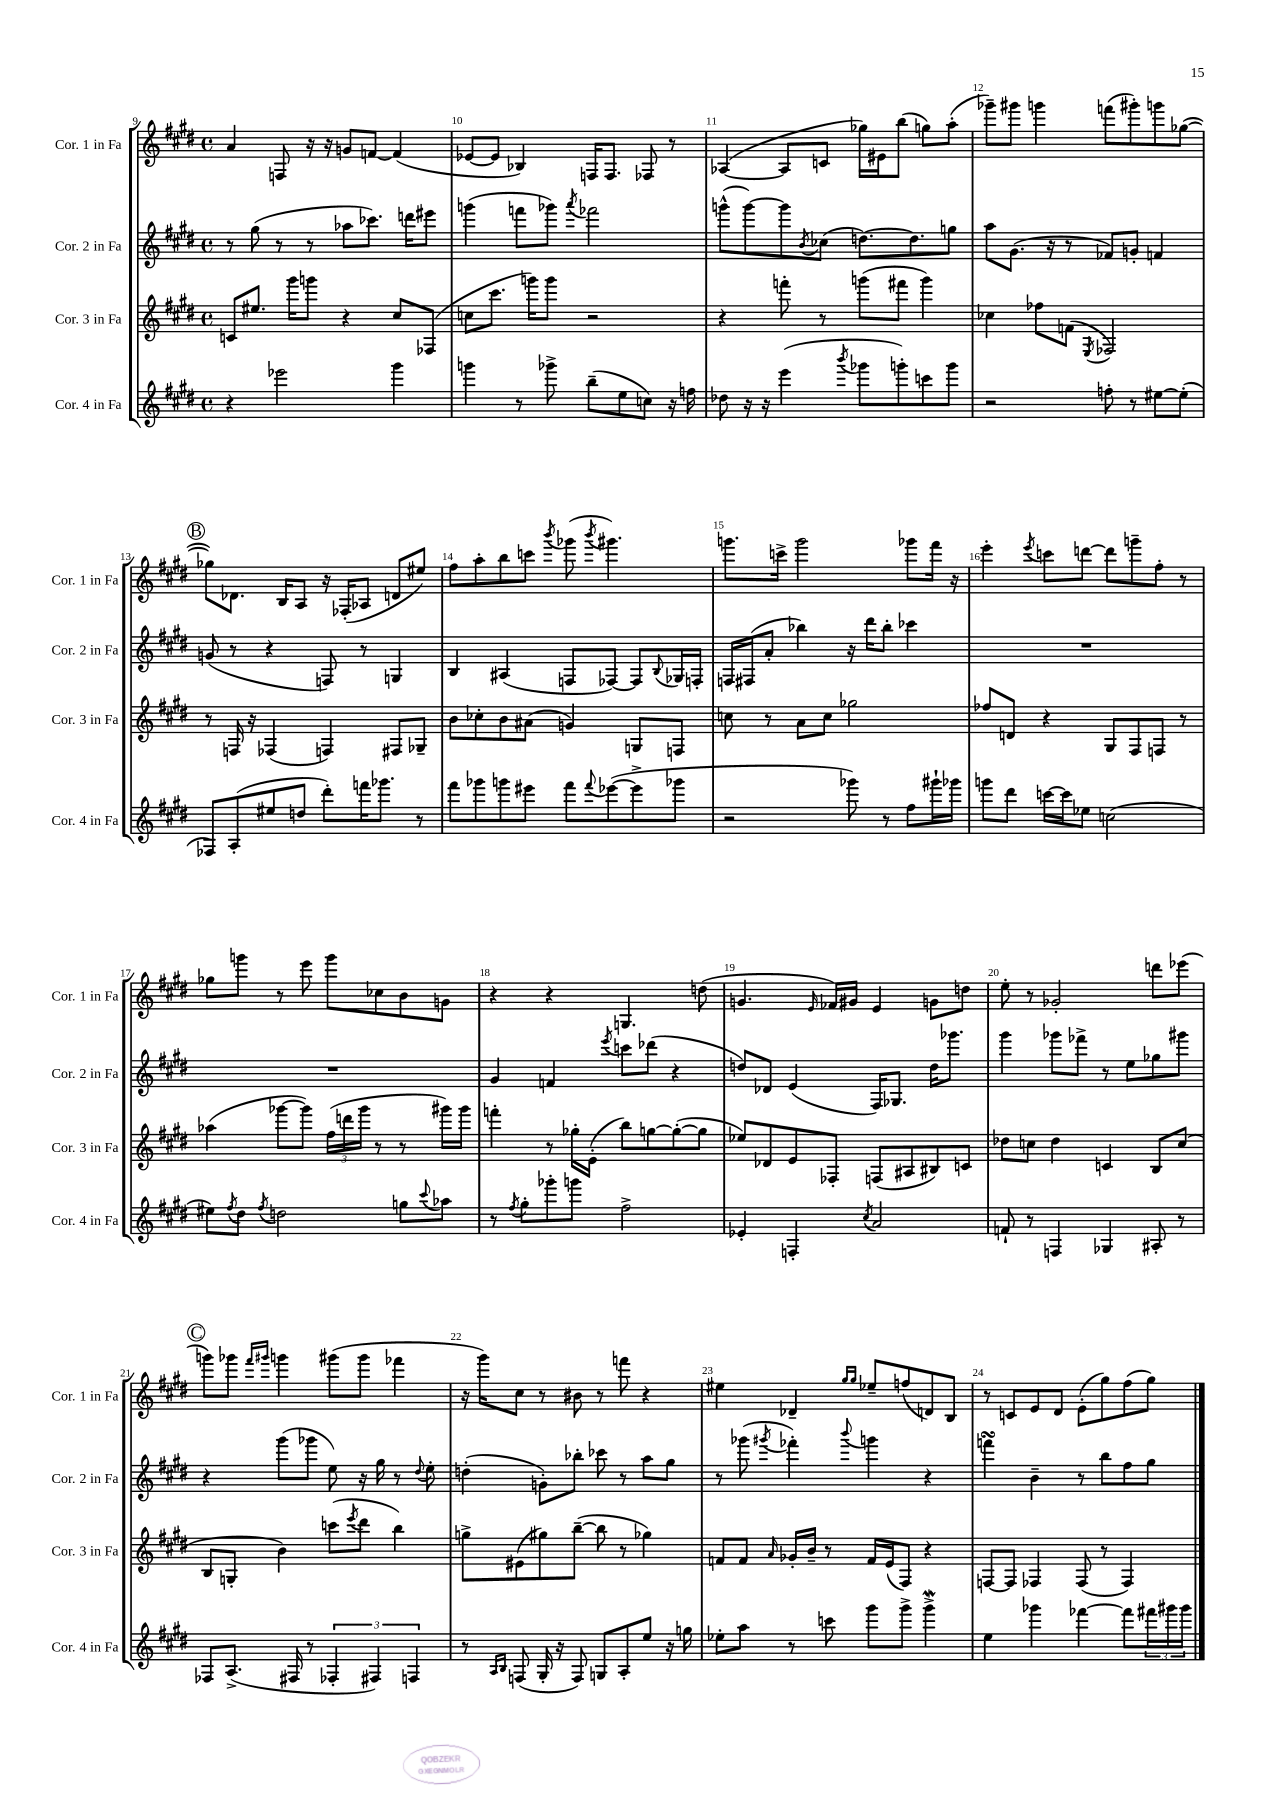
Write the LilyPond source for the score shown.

<<
\new StaffGroup <<
\new Staff = "s0" \with { instrumentName = "Cor. 1 in Fa" shortInstrumentName = "Cor. 1 in Fa" } {
    \clef treble \key e \major \defaultTimeSignature \time 4/4
    a'4 f8 r16 r16 g'8 f'8~ f'4( |
    ees'8~ ees'8 bes4) f16 f8. fes8 r8 |
    aes4~( aes8 c'8 ges''16) eis'16 b''8( g''8) a''8-.( |
    ges'''8--) gis'''8 g'''4 f'''8( gis'''8-.) g'''8 ges''8~( |
    \mark \markup { \circle "B" } ges''8) des'8. b16 a8 r16 fes16-.( aes8 d'8 eis''8) |
    fis''8 a''8-. b''8 c'''8 \acciaccatura { b'''8 } ges'''8( \acciaccatura { b'''8 } gis'''4.) |
    g'''8. c'''16-> g'''2 ges'''8 fis'''16 r16 |
    e'''4-. \acciaccatura { e'''8 } c'''8 d'''8~ d'''8 g'''8-- fis''8-. r8 |
    ges''8 g'''8 r8 e'''8 g'''8 ces''8 b'8 g'8 |
    r4 r4 g4. d''8( |
    g'4. \grace { e'16 } fes'16) gis'16 e'4 g'8 d''8 |
    e''8-. r8 ges'2-. d'''8 ees'''8( |
    \mark \markup { \circle "C" } g'''8) ges'''8 \grace { fis'''16 gis'''16 } g'''4 gis'''8( gis'''8 fes'''4 |
    r16 gis'''16) cis''8 r8 bis'8 r8 f'''8 r4 |
    eis''4 des'4-- \grace { gis''16 gis''16 } ees''8-- f''8( d'8) b8 |
    r8 c'8 e'8 dis'8 e'8-.( gis''8) fis''8( gis''8) \bar "|." |
}
\new Staff = "s1" \with { instrumentName = "Cor. 2 in Fa" shortInstrumentName = "Cor. 2 in Fa" } {
    \clef treble \key e \major \defaultTimeSignature \time 4/4
    r8 gis''8( r8 r8 aes''8 ces'''8.) d'''16 eis'''8 |
    g'''4( f'''8 ges'''8) \acciaccatura { a'''8 } fes'''2 |
    g'''8-^( g'''8~) g'''8 \acciaccatura { b'8 } ces''8( d''8.~) d''8. g''8 |
    a''8 gis'8.( r16 r8 fes'8) g'8-. f'4 |
    \mark \markup { \circle "B" } g'8( r8 r4 f8) r8 g4 |
    b4 ais4( f8 fes8~) fes8 \appoggiatura { b8 } ges16 f16-. |
    f16 fis16( a'8-. bes''4) r16 dis'''16 bes''8-. ces'''4 |
    R1 |
    R1 |
    gis'4 f'4 \acciaccatura { e'''8 } c'''8 des'''8( r4 |
    d''8) des'8 e'4( fis16) ges8. d''16 ges'''8. |
    gis'''4 ges'''8 fes'''8-> r8 e''8 ges''8 gis'''8 |
    \mark \markup { \circle "C" } r4 gis'''8( ges'''8 e''8) r16 gis''16 r8 \appoggiatura { dis''8 } e''8-. |
    d''4-.( g'8-.) bes''8-. ces'''8 r8 a''8 gis''8 |
    r8 ges'''8( \acciaccatura { gis'''8 } fes'''4-.) \appoggiatura { b'''8 } g'''4 r4 |
    f'''4\turn b'4-- r8 b''8 fis''8 gis''8 \bar "|." |
}
\new Staff = "s2" \with { instrumentName = "Cor. 3 in Fa" shortInstrumentName = "Cor. 3 in Fa" } {
    \clef treble \key e \major \defaultTimeSignature \time 4/4
    c'8 eis''8. gis'''16 g'''8 r4 cis''8 fes8( |
    c''8 cis'''8. g'''16) g'''8 r2 |
    r4 f'''8-. r8 g'''8( fis'''8 g'''4) |
    ces''4 fes''8 f'8( \acciaccatura { e8 } fes2) |
    \mark \markup { \circle "B" } r8 f16 r16 fes4( f4) fis8 ges8-- |
    b'8 ces''8-. b'8 ais'8( g'4) g8 f8 |
    c''8 r8 a'8 c''8 ges''2 |
    fes''8 d'8 r4 gis8 fis8 f8 r8 |
    aes''4( ges'''8~ ges'''8) \tuplet 3/2 { fis''16( d'''16 ges'''16 } r8 r8 gis'''16) gis'''16 |
    f'''4-. r8 ges''16-. e'16-.( b''8) g''8~ g''8~-.( g''8 |
    ees''8) des'8 e'8 fes8-. f8( ais8 bis8) c'8 |
    des''8 c''8 des''4 c'4 b8 c''8( |
    \mark \markup { \circle "C" } b8 g8-. b'4) c'''8( \acciaccatura { e'''8 } dis'''8 b''4) |
    g''8-> eis'8( gis''8) b''8~--( b''8 r8 ges''4) |
    f'8 f'8 \grace { a'16 } ges'16-. b'16-- r8 f'16 e'16( fis8) r4 |
    f8~ f8 fes4 fes8( r8 fes4) \bar "|." |
}
\new Staff = "s3" \with { instrumentName = "Cor. 4 in Fa" shortInstrumentName = "Cor. 4 in Fa" } {
    \clef treble \key e \major \defaultTimeSignature \time 4/4
    r4 ees'''2 gis'''4 |
    g'''4 r8 ges'''8-> b''8--( e''8 c''8) r16 f''16 |
    des''8 r16 r16 e'''4( \acciaccatura { b'''8 } ges'''8 g'''8-.) c'''8 g'''8 |
    r2 f''8-. r8 eis''8~ eis''8-.( |
    \mark \markup { \circle "B" } fes8) a8-.( eis''8 d''8 dis'''8-.) f'''16 ges'''8. r8 |
    fis'''8 ges'''8 g'''8 eis'''8 fis'''8 \appoggiatura { fis'''8 } ees'''8~( ees'''8-> ges'''8 |
    r2 ges'''8) r8 fis''8 gis'''16-! ges'''16 |
    g'''8 dis'''8 c'''16~ c'''16 ees''8 c''2( |
    eis''8) \acciaccatura { fis''8 } dis''8 \acciaccatura { fis''8 } d''2 g''8 \appoggiatura { cis'''8 } aes''8 |
    r8 \acciaccatura { fis''8 } gis''8-. ges'''8-. g'''8 fis''2-> |
    ees'4-. f4-. \acciaccatura { cis''8 } a'2 |
    f'8-! r8 f4 ges4 ais8-. r8 |
    \mark \markup { \circle "C" } fes8 a8.->( fis16 r8 \tuplet 3/2 { fes4-. fis4) f4 } |
    r8 \grace { a16 b16 } f8( gis16-. r16 f8) g8 a8-. e''8 r16 g''16 |
    ees''8-. a''8 r8 c'''8 gis'''8 gis'''8-> gis'''4->\mordent |
    e''4 ges'''4 fes'''4~ fes'''8 \tuplet 3/2 { fis'''16 gis'''16 gis'''16 } \bar "|." |
}
>>
>>
\layout { \context { \Score currentBarNumber = #9 \override BarNumber.break-visibility = ##(#f #t #t) barNumberVisibility = #all-bar-numbers-visible } }
